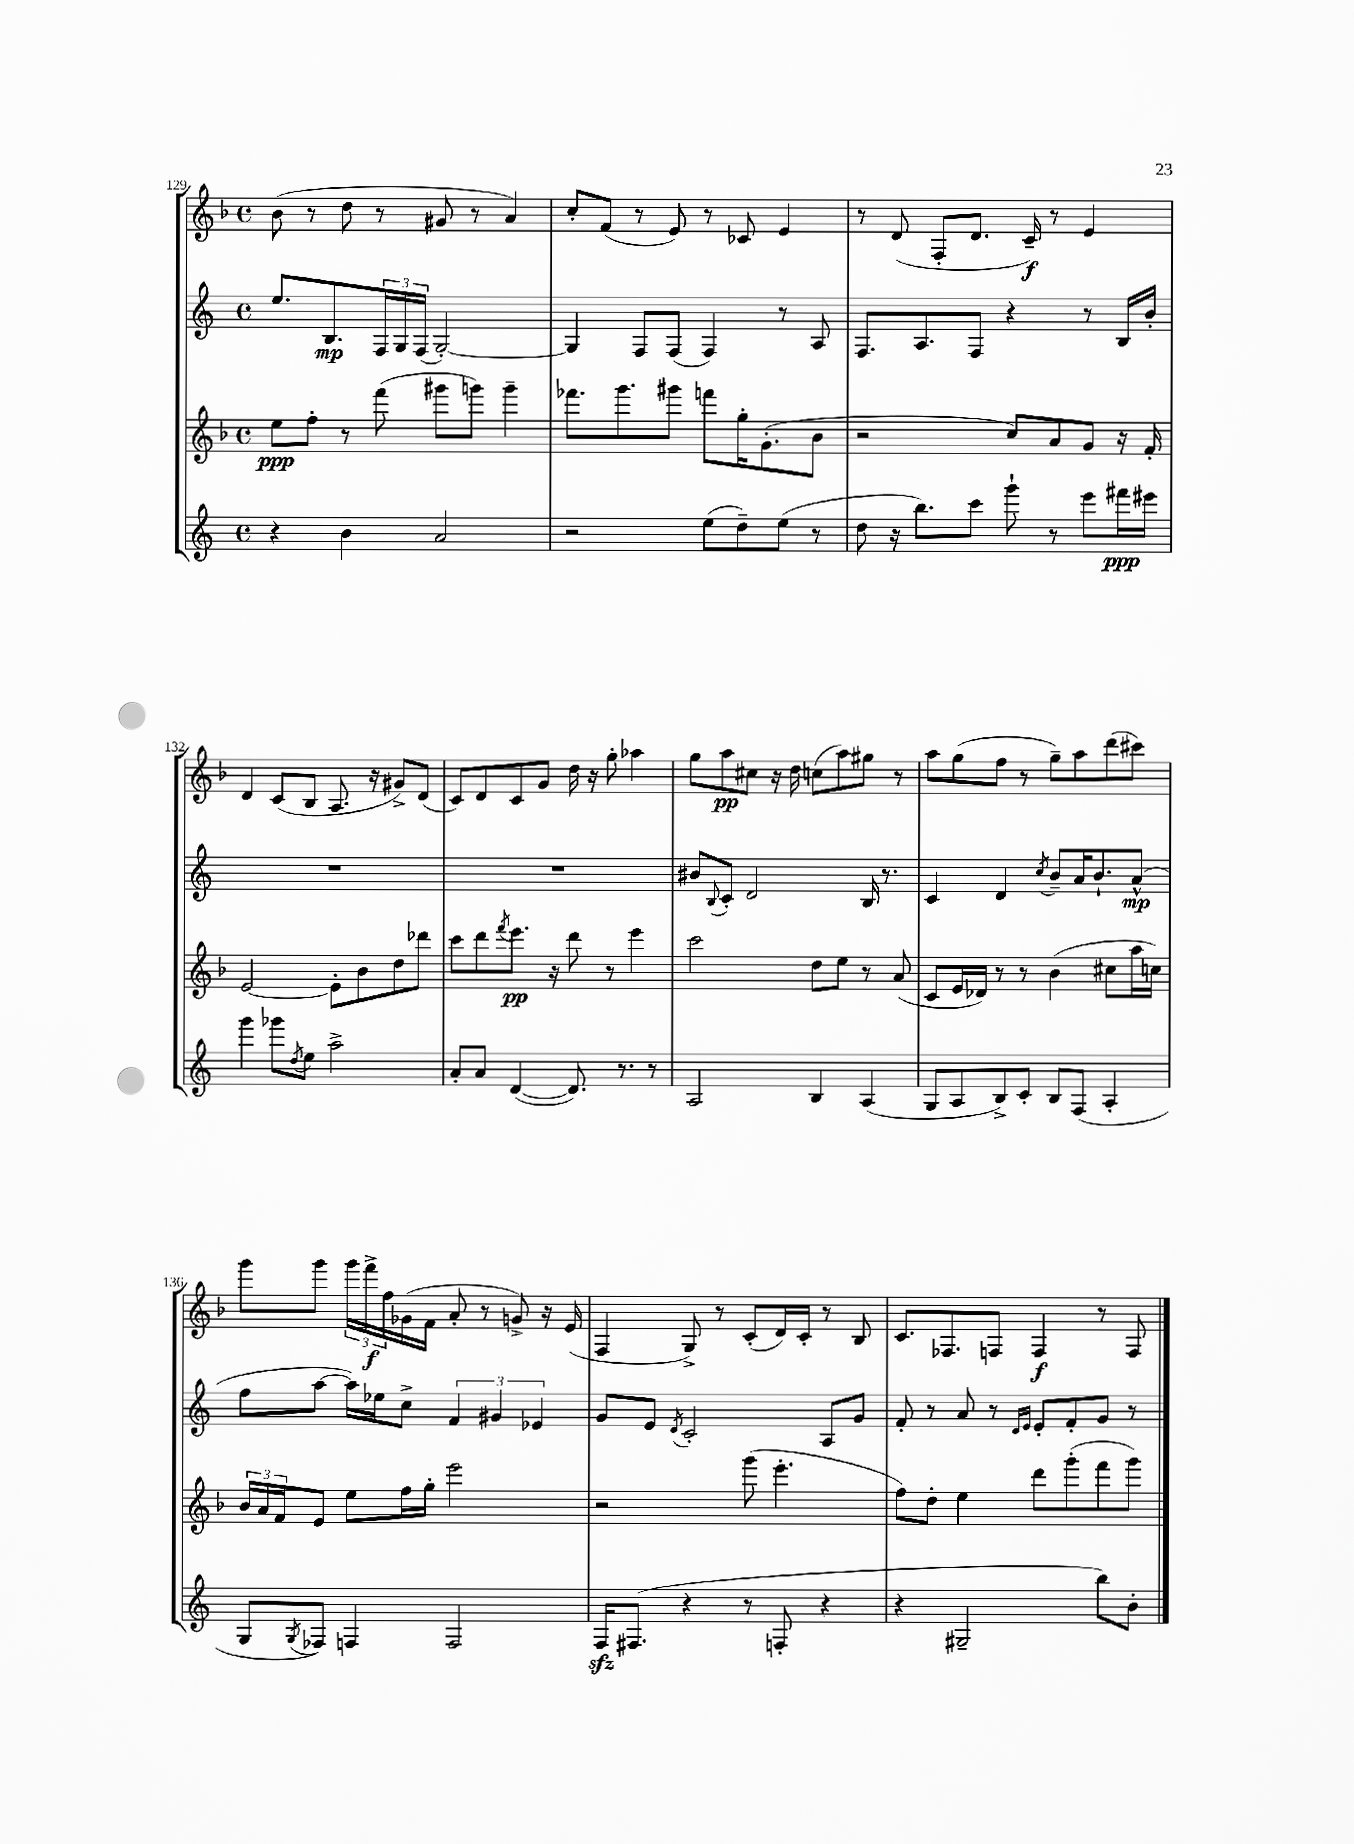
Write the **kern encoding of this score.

**kern	**kern	**kern	**kern
*staff4	*staff3	*staff2	*staff1
*clefG2	*clefG2	*clefG2	*clefG2
*k[]	*k[b-]	*k[]	*k[b-]
*M4/4	*M4/4	*M4/4	*M4/4
*met(c)	*met(c)	*met(c)	*met(c)
4r	8ee\L	8.ee/L	(8b-\
.	8ff'\J	.	8r
.	.	8.B/	.
4b\	8r	.	8dd\
.	(8fff\	24F/L	8r
.	.	24G/	.
.	.	(24F/JJ	.
2a/	8ggg#\L	[2G'/)	8g#/
.	8ggg\J)	.	8r
.	4ggg~\	.	4a/)
=	=	=	=
2r	8.fff-\L	4G/]	8cc'/L
.	.	.	(8f/J
.	8.ggg\	.	.
.	.	8F/L	8r
.	8ggg#\J	(8F/J	8e/)
(8ee\L	8fff\L	4F/)	8r
8dd~\)	16gg'\K	.	8c-/
.	(8.g'\	.	.
(8ee\J	.	8r	4e/
8r	8b-\J	8A/	.
=	=	=	=
8dd\	2r	8.F/L	8r
16r	.	.	(8d/
8.bb\L)	.	8.A/	.
.	.	.	8F'/L
8ccc\J	.	8F/J	8.d/J
8ggg`\	8cc/L)	4r	.
.	.	.	16c~/)
8r	8a/	.	8r
8eee\L	8g/J	8r	4e/
16fff#\L	16r	16B/LL	.
16eee#\JJ	16f'/	16b'/JJ	.
=	=	=	=
4ggg\	[2e/	1r	4d/
8ggg-\L	.	.	(8c/L
8qdd/	.	.	.
8ee\J	.	.	8B-/J
2aa^\	8e'\]L	.	8.A/
.	8b-\	.	.
.	.	.	16r
.	8dd\	.	8g#^/L)
.	8ddd-\J	.	(8d/J
=	=	=	=
8a'/L	8ccc\L	1r	8c/L)
8a/J	8ddd\	.	8d/
.	8qfff/	.	.
([4d/	8.eee\J	.	8c/
.	.	.	8g/J
.	16r	.	.
8.d/])	8ddd\	.	16dd\
.	.	.	16r
.	8r	.	8gg'\
8.r	.	.	.
.	4eee\	.	4aa-\
8r	.	.	.
=	=	=	=
2A/	2ccc\	8b#/L	8gg\L
.	.	8qqB/	.
.	.	8c'/J	8aa\
.	.	2d/	8cc#\J
.	.	.	16r
.	.	.	16dd\
4B/	8dd\L	.	(8cc\L
.	8ee\J	.	8aa\)
(4A/	8r	16B/	8gg#\J
.	.	8.r	.
.	(8a/	.	8r
=	=	=	=
8G/L	8c/L	4c/	8aa\L
8A/	16e/L	.	(8gg\
.	16d-/JJ)	.	.
8B^/)	8r	4d/	8ff\J
8c'/J	8r	.	8r
.	.	8qcc/	.
8B/L	(4b-\	8b~/L	8gg~\L)
(8F/J	.	16a/K	8aa\
.	.	8.b`/	.
4A'/	8cc#\L	.	(8ddd\
.	16aa\L	(8a^^/J	8ccc#\J)
.	16cc\JJ)	.	.
=	=	=	=
8G/L	24b-/LL	8ff\L	8ggg\L
.	24a/	.	.
.	24f/J	.	.
8qG/	.	.	.
8F-/J)	8e/J	[8aa\J	8ggg\J
4F/	8ee\L	16aa\]LL)	24ggg\LL
.	.	.	24fff^\
.	.	16ee-\J	.
.	.	.	24ff\
.	16ff\L	8cc^\J	(16g-\
.	16gg'\JJ	.	16f\JJ
2F/	2eee\	6f/	8a'/
.	.	.	8r
.	.	6g#/	.
.	.	.	8g^/)
.	.	6e-/	.
.	.	.	16r
.	.	.	(16e/
=	=	=	=
16F/LK	2r	8g/L	4F/
(8.F#/J	.	.	.
.	.	8e/J	.
.	.	8qd/	.
4r	.	2c'/	8G^/)
.	.	.	8r
8r	(8ggg\	.	(8c'/L
8F'/	4.eee'\	.	16d/L)
.	.	.	16c'/JJ
4r	.	8A/L	8r
.	.	8g/J	8B-/
=	=	=	=
4r	8ff\L)	8f'/	8.c/L
.	8dd'\J	8r	.
.	.	.	8.F-/
2G#~/	4ee\	8a/	.
.	.	8r	8F/J
.	.	16qqd/LL	.
.	.	16qqe/JJ	.
.	8ddd\L	8e'/L	4F/
.	(8ggg'\	8f'/	.
8bb\L)	8fff\	8g/J	8r
8b'\J	8ggg\J)	8r	8F/
==	==	==	==
*-	*-	*-	*-
